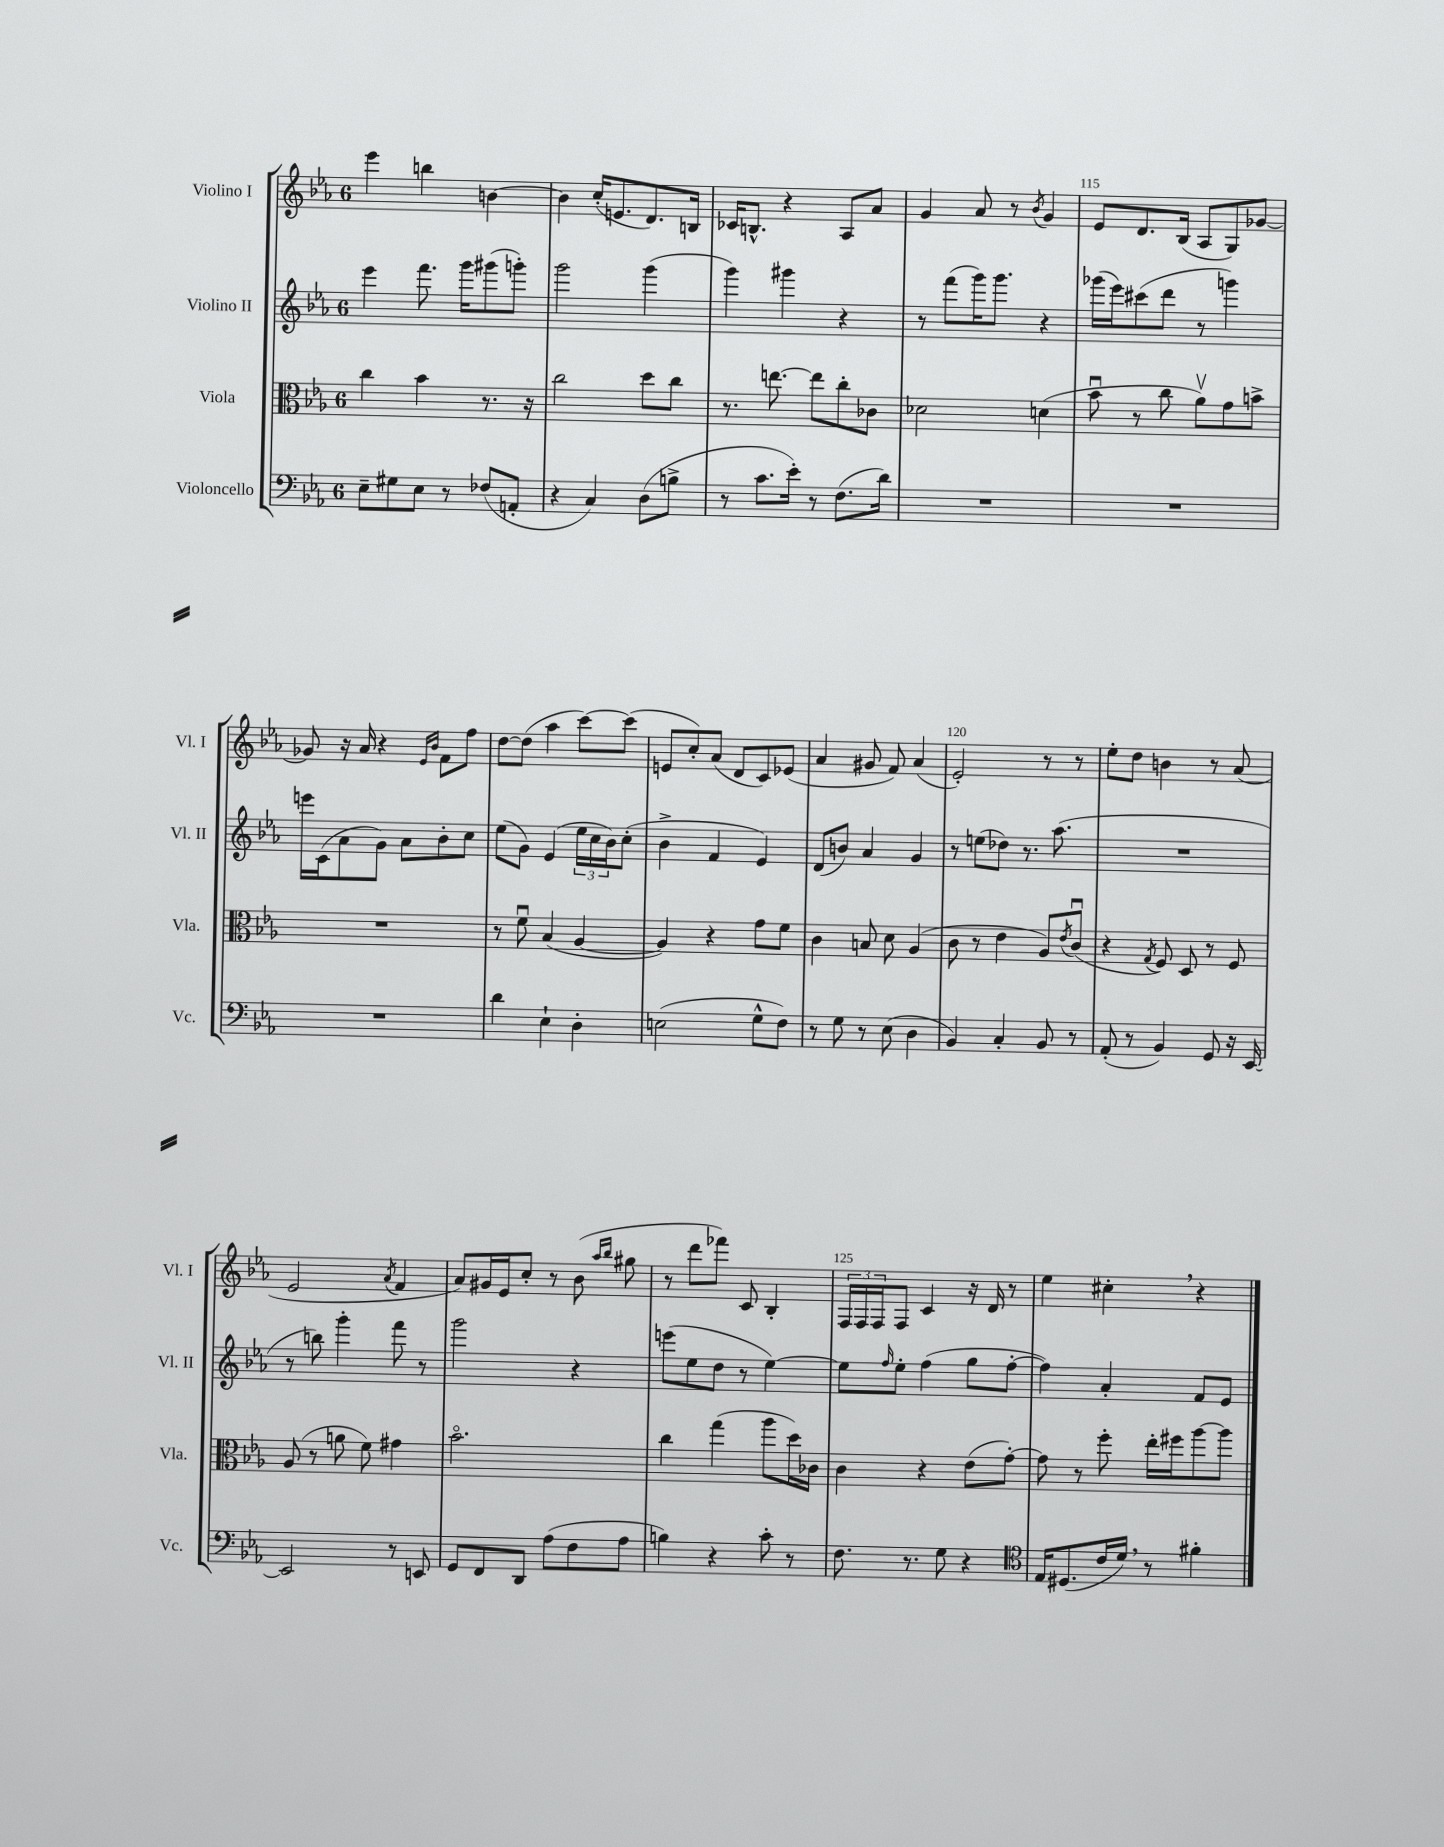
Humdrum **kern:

**kern	**kern	**kern	**kern
*part4	*part3	*part2	*part1
*staff4	*staff3	*staff2	*staff1
*I"Violoncello	*I"Viola	*I"Violino II	*I"Violino I
*I'Vc.	*I'Vla.	*I'Vl. II	*I'Vl. I
*clefF4	*clefC3	*clefG2	*clefG2
*k[b-e-a-]	*k[b-e-a-]	*k[b-e-a-]	*k[b-e-a-]
*M6/8	*M6/8	*M6/8	*M6/8
=111	=111	=111	=111
8E-~\L	4cc\	4eee-\	4eee-\
8G#X\	.	.	.
8E-\J	4b-\	8.fff\	4bbn\
8r	.	.	.
.	.	16ggg\KL	.
(8F-X/L	8.r	(8ggg#X\	[4bn\
8AAn'/J	.	8gggn'\J)	.
.	16r	.	.
=112	=112	=112	=112
4r	2cc\	2ggg\	4b\]
4C/)	.	.	(16cc'/KL
.	.	.	8.en/
(8D\L	8dd\L	(4ggg\	8.d/)
8Bn^\J	8cc\J	.	.
.	.	.	16Bn/Jk
=113	=113	=113	=113
8r	8.r	4ggg\)	16c-X/KL
.	.	.	8.Bn^^/J
8.c\L	.	.	.
.	[8.een\	.	.
.	.	4ggg#X\	4r
16e-'\Jk)	.	.	.
8r	8ee\L]	.	.
(8.F\L	8cc'\	4r	8A-/L
.	8c-X\J	.	8a-/J
16d\Jk)	.	.	.
=114	=114	=114	=114
2.r	2d-X\	8r	4g/
.	.	(8fff\L	.
.	.	16ggg\K)	8a-/
.	.	8.ggg\J	.
.	.	.	8r
.	.	.	8qb-/
.	(4dn\	4r	4g/
=115	=115	=115	=115
2.r	8b-u\	(16ggg-X\LL	8e-/L
.	.	16eee-\J)	.
.	8r	(8ccc#X\	8.d/
.	8cc\	8ddd\J	.
.	.	.	(16B-/Jk
.	8a-v\L)	8r	8A-/L
.	8g\	4gggn\)	8G/)
.	8bn^\J	.	[8g-X/J
!!LO:LB:g=z
=116	=116	=116	=116
2.r	2.r	16eeen\LL	8g-X/]
.	.	(16c\J	.
.	.	8a-\	16r
.	.	.	16a-/
.	.	8g\J)	4r
.	.	8a-\L	.
.	.	.	16qqe-/LL
.	.	.	16qqb-/JJ
.	.	8b-'\	8f\L
.	.	8cc\J	8ff\J
=117	=117	=117	=117
4d\	8r	(8ee-\L	[8dd\L
.	8fu\	8g\J)	(8dd\J]
4E-`\	(4B-/	(4e-/	4aa-\
4D'\	[4A-/	24ee-\LL	[8ccc\L)
.	.	24cc\	.
.	.	24b-\J)	.
.	.	(8cc'\J	(8ccc\J]
=118	=118	=118	=118
(2En\	4A-/])	4b-^\	8en/L
.	.	.	8cc'/)
.	4r	4f/	(8a-/J
.	.	.	8d/L
8G^^\L	8g\L	4e-/)	8c/)
8F\J)	8f\J	.	(8e-X/J
=119	=119	=119	=119
8r	4c\	(8d/L	4a-/
8G\	.	8bn/J)	.
8r	8Bn/	4a-/	8g#X/
(8E-\	8d\	.	8f/)
4D\	(4A-/	4g/	(4a-/
=120	=120	=120	=120
4BB-/)	8c\	8r	2e-'/)
.	8r	(8een\L	.
4C'/	4e-\	8dd-X\J)	.
.	.	8.r	.
8BB-/	8A-/L)	.	8r
.	.	(8.aa-\	.
.	8qe-/	.	.
8r	(8cu/J	.	8r
=121	=121	=121	=121
(8AA-'/	4r	2.r	8ee-'\L
8r	.	.	8dd\J
.	8qG/	.	.
4BB-/)	8F/)	.	4bn\
.	8D/	.	.
8GG/	8r	.	8r
16r	8F/	.	(8a-/
[16EE-/	.	.	.
!!LO:LB:g=z
=122	=122	=122	=122
2EE-/]	(8A-/	8r	2e-/
.	8r	8bbn\)	.
.	8an\	4ggg'\	.
.	8f\)	.	.
.	.	.	8qa-/
8r	4g#X\	8fff\	4f/
8EEn/	.	8r	.
=123	=123	=123	=123
8GG/L	2.b-\	2ggg\	8a-/L)
8FF/	.	.	16g#X/L
.	.	.	16e-/J
8DD/J	.	.	8cc'/J
(8A-\L	.	.	8r
8F\	.	4r	(8b-\
.	.	.	16qqaa-/LL
.	.	.	16qqbb-/JJ
8A-\J	.	.	8gg#X\
=124	=124	=124	=124
4Bn\)	4cc\	(8eeen\L	8r
.	.	8ee-\	8ddd\L
4r	(4gg\	8dd\J	8fff-X\J)
.	.	8r	8c/
8c'\	8aa-\L	[4ee-\)	4B-'/
8r	16dd\L)	.	.
.	16c-X\JJ	.	.
=125	=125	=125	=125
8.F\	4c\	8ee-\L]	24F/LL
.	.	.	24F/
.	.	.	24F/J
.	.	16qqff/	.
.	.	8ee-'\J	8F/J
8.r	.	.	.
.	4r	(4ff\	4c/
8G\	.	.	.
4r	(8e-\L	8gg\L	16r
.	.	.	16d/
.	[8g'\J)	[8ff'\J	8r
=126	=126	=126	=126
*clefC4	*	*	*
16E-/KL	8g\]	4ff\])	4ee-\
(8.D#X/	.	.	.
.	8r	.	.
16c/L	8ff'\	4a-'/	4cc#X',\
16d,/JJ)	.	.	.
8r	16ee-'\LL	.	.
.	16ff#X\J	.	.
4f#X'\	[8aa-\	8f/L	4r
.	8aa-\J]	8e-/J	.
==	==	==	==
*-	*-	*-	*-
